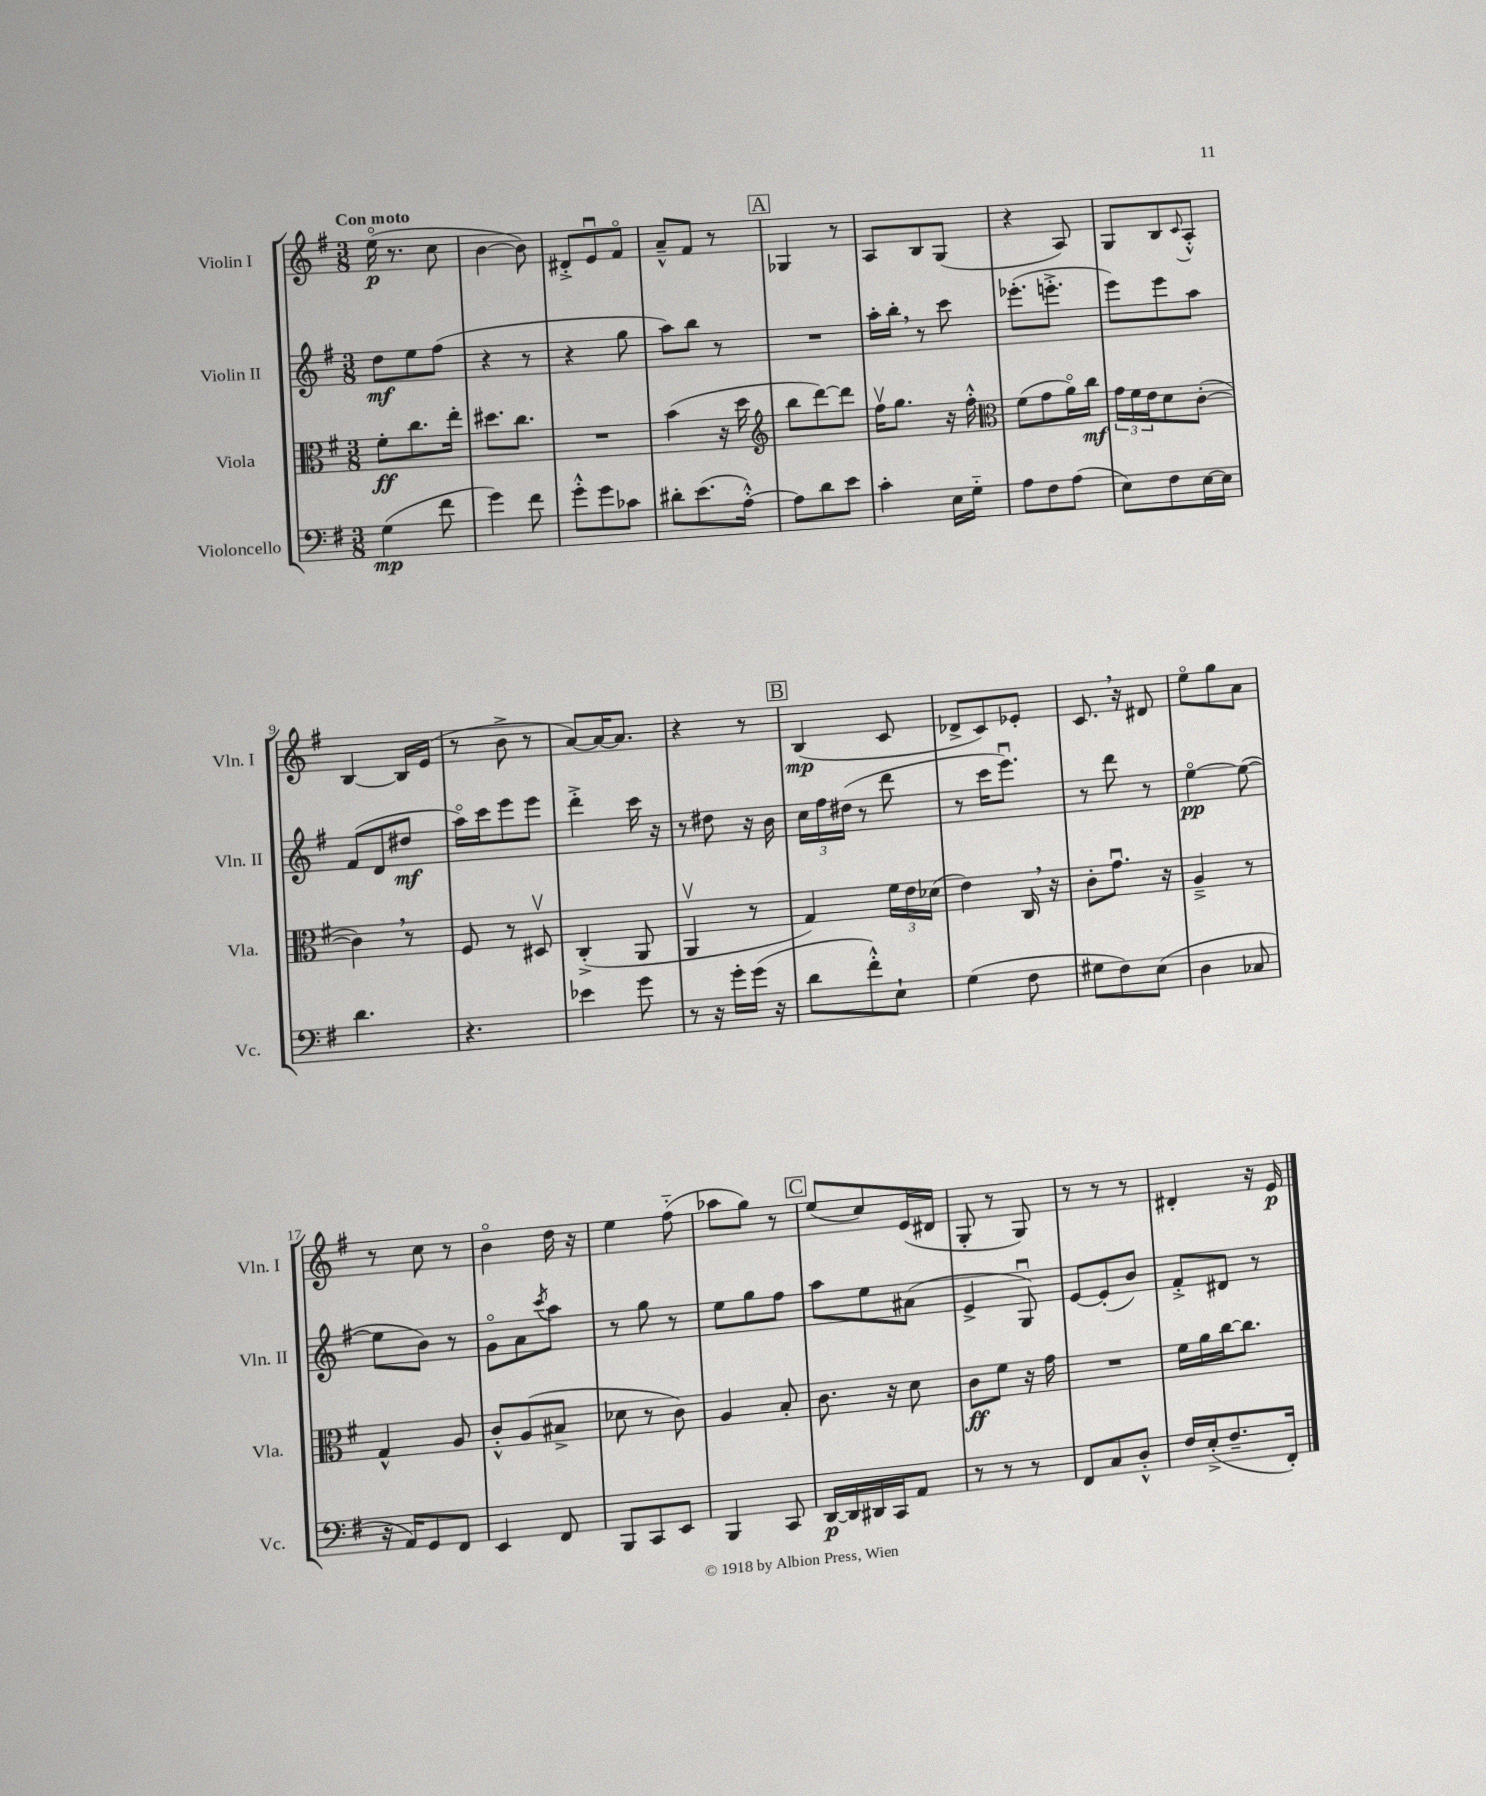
<<
\new StaffGroup <<
\new Staff = "s0" \with { instrumentName = "Violin I" shortInstrumentName = "Vln. I" } {
    \clef treble \key g \major \numericTimeSignature \time 3/8 \tempo "Con moto"
    e''16\flageolet\p( r8. c''8 |
    b'4~ b'8) |
    dis'8-.-> e'8\downbow fis'8\flageolet |
    a'8---^ fis'8 r8 |
    \mark \markup { \box "A" } ges4 r8 |
    a8 b8 g8( |
    r4 a8) |
    g8 b8 \appoggiatura { c'8 } a8-.-^ |
    b4~ b16 e'16( |
    r8 b'8-> r8 |
    a'8~) a'16~ a'8. |
    r4 r8 |
    \mark \markup { \box "B" } b4\mp( c'8 |
    des'8-> c'8) ees'8-. |
    c'8. \breathe r16 dis'8 |
    e''8\flageolet g''8 a'8 |
    r8 c''8 r8 |
    b'4\flageolet d''16 r16 |
    e''4 fis''8-_( |
    aes''8 g''8) r8 |
    \mark \markup { \box "C" } e''8( c''8) e'16( dis'16 |
    g8-. r8 g8) |
    r8 r8 r8 |
    dis'4-. r16 e'16\p \bar "|." |
}
\new Staff = "s1" \with { instrumentName = "Violin II" shortInstrumentName = "Vln. II" } {
    \clef treble \key g \major \numericTimeSignature \time 3/8
    d''8\mf e''8 fis''8( |
    r4 r8 |
    r4 g''8 |
    a''8) b''8 r8 |
    \mark \markup { \box "A" } R4. |
    a''16-. b''16-. \breathe r8 c'''8 |
    ees'''8.-.( e'''8.-.-> |
    e'''8) e'''8 a''8 |
    fis'8( d'8 dis''8\mf |
    a''16\flageolet) c'''16 e'''8 e'''8 |
    d'''4-.-> c'''16 r16 |
    r8 dis''8 r16 b'16 |
    \mark \markup { \box "B" } \tuplet 3/2 { c''16 fis''16 dis''16( } r8 d'''8 |
    r8 c'''16 e'''8.\downbow) |
    r8 d'''8 r8 |
    e''4~\flageolet\pp e''8~( |
    e''8 b'8) r8 |
    g'8\flageolet a'8 \acciaccatura { c'''8 } a''8 |
    r8 g''8 r8 |
    e''8 g''8 fis''8 |
    \mark \markup { \box "C" } a''8 e''8 ais'8( |
    e'4-> g8\downbow) |
    e'8~ e'8-.( b'8) |
    fis'8-.-> dis'8 r8 \bar "|." |
}
\new Staff = "s2" \with { instrumentName = "Viola" shortInstrumentName = "Vla." } {
    \clef alto \key g \major \numericTimeSignature \time 3/8
    fis'8-.\ff c''8. e''16-. |
    dis''8. c''8. |
    R4. |
    b'4( r16 d''16 |
    \mark \markup { \box "A" } \clef treble b''8 d'''8~) d'''8 |
    fis''16\upbow g''8. r16 fis''16-.-^ |
    \clef alto fis'8( g'8 a'16\flageolet) c''16\mf |
    \tuplet 3/2 { g'16 fis'16 e'16 } d'8 c'8~-.( |
    c'4) \breathe r8 |
    fis8 r8 dis8\upbow |
    c4-.->( a,8 |
    a,4\upbow r8 |
    \mark \markup { \box "B" } g4) \tuplet 3/2 { fis'16 e'16 des'16( } |
    e'4) c16 \breathe r16 |
    c'8-. g'8.\downbow r16 |
    a4---> r8 |
    g4-^ a8 |
    c'8-.-^ a8( bis8-> |
    des'8 r8 c'8) |
    a4 b8-. |
    \mark \markup { \box "C" } c'8. r16 d'8 |
    c'8\ff fis'8 r16 g'16 |
    R4. |
    fis'16 a'16 c''16~ c''8. \bar "|." |
}
\new Staff = "s3" \with { instrumentName = "Violoncello" shortInstrumentName = "Vc." } {
    \clef bass \key g \major \numericTimeSignature \time 3/8
    g4\mp( fis'8 |
    g'4) fis'8 |
    g'8-.-^ g'8 ces'8 |
    dis'8-. e'8.( a16~-.-^) |
    \mark \markup { \box "A" } a8 d'8 e'8 |
    c'4-. e16 g16-_ |
    a8 fis8 a8( |
    e8) fis8 e16~ e16 |
    d'4. |
    r4. |
    ees'4 g'8 |
    r8 r16 g'16-. g'16( r16 |
    \mark \markup { \box "B" } d'8 fis'8-.-^) e8-! |
    g4( fis8 |
    gis8 fis8) e8( |
    d4 ces8 |
    r16 a,16) g,8 fis,8 |
    e,4 fis,8 |
    b,,8 c,8 e,8 |
    b,,4 c,8 |
    \mark \markup { \box "C" } d,16~\p d,16 dis,16 c,16 a,8 |
    r8 r8 r8 |
    fis,8 c8 d8-.-^ |
    fis16 e16-.->( fis8.-- fis,16-.) \bar "|." |
}
>>
>>
